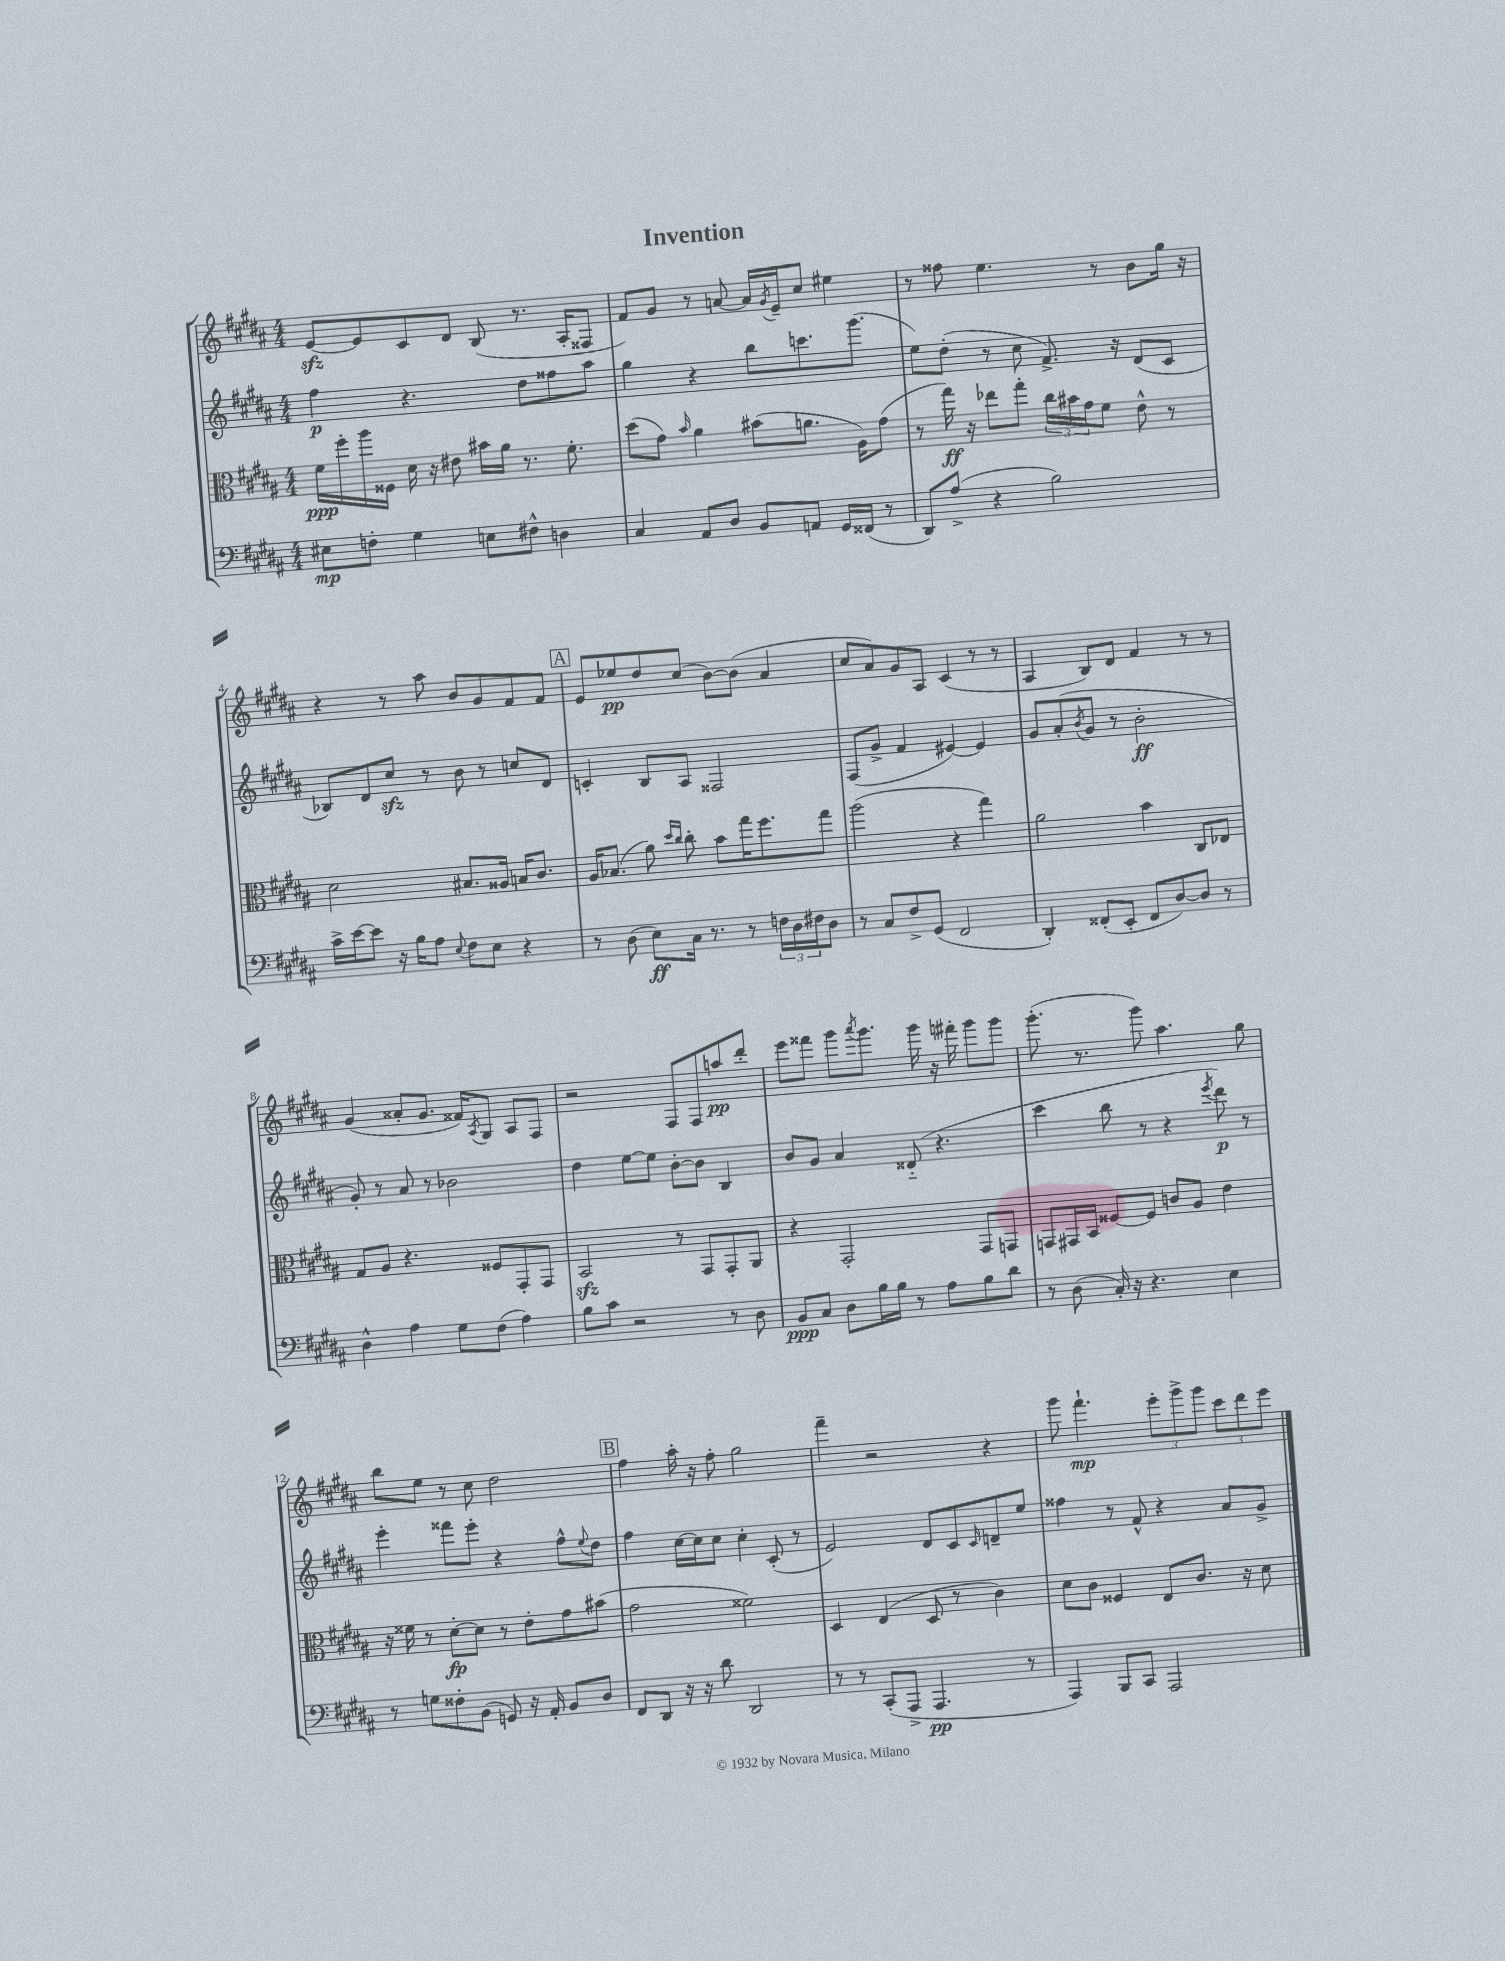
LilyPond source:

\header { title = "Invention" }
<<
\new StaffGroup <<
\new Staff = "s0" {
    \clef treble \key b \major \numericTimeSignature \time 4/4
    e'8~\sfz e'8 cis'8 dis'8 b8( r8. ais16-. fisis8 |
    fis'8) gis'8 r8 a'8~ a'16 \acciaccatura { gis'8 } e'16-- cis''8 eis''4 |
    r8 fisis''8 e''4. r8 b'8 gis''16 r16 |
    r4 r8 ais''8 b'8 gis'8 fis'8 fis'8 |
    \mark \markup { \box "A" } e'8 ees''8\pp dis''8 cis''8( b'8~) b'8( ais'4 |
    cis''8 ais'8) gis'8 ais8 cis'4( r8 r8 |
    ais4 b8) dis'8 fis'4 r8 r8 |
    gis'4( aisis'8-. gis'8. fisis'16) \acciaccatura { ais8 } gis8 ais8 fis8 |
    r2 fis8 fis8 a''8\pp dis'''8-. |
    e'''8 fisis'''8 gis'''8 \acciaccatura { ais'''8 } gis'''8. gis'''16 r16 fis'''16-. gis'''8 gis'''8 |
    gis'''8.-.( r8. gis'''8) ais''4. gis''8 |
    b''8 e''8 r8 cis''8 dis''2 |
    \mark \markup { \box "B" } fis''4 ais''16-. r16 fis''8-. gis''2 |
    fis'''4-- r2 r4 |
    gis'''8 fis'''4.-!\mp \tuplet 3/2 { e'''8-. gis'''8-> gis'''8 } \tuplet 3/2 { cis'''8 dis'''8 e'''8 } \bar "|." |
}
\new Staff = "s1" {
    \clef treble \key b \major \numericTimeSignature \time 4/4
    fis''4\p r4. dis''8 fisis''8 ais''8 |
    gis''4 r4 b''8 c'''8. gis'''8.( |
    e''8) dis''8-.( r8 cis''8 fis'8.->) r16 dis'8( cis'8 |
    bes8) dis'8 cis''8\sfz r8 b'8 r8 c''8 dis'8 |
    \mark \markup { \box "A" } c'4-. b8 ais8 fisis2 |
    fis8( gis'8-> fis'4 eis'4~) eis'4 |
    gis'8 ais'8-.( \acciaccatura { b'8 } gis'8 r8 b'2-.\ff |
    gis'8-.) r8 ais'8 r8 bes'2 |
    dis''4 e''8~ e''8 b'8~-. b'8 b4 |
    b'8 gis'8 ais'4 disis'8-_( r4. |
    cis'''4 b''8 r8 r4 \acciaccatura { e'''8 } dis'''8\p) r8 |
    e'''4-. fisis'''8 e'''8-. r4 fis''8-^ \appoggiatura { e''8 } dis''8 |
    \mark \markup { \box "B" } fis''4 cis''16~ cis''16 cis''8 cis''4-. cis'8-.( r8 |
    e'2) dis'8 cis'8 \grace { cis'16 } d'8-- e''8 |
    fisis''4 r8 fis'8-^ r4 ais'8 gis'8-> \bar "|." |
}
\new Staff = "s2" {
    \clef alto \key b \major \numericTimeSignature \time 4/4
    fis'16\ppp fis''16-. ais''16 fisis16 dis'16 r16 eis'8 bis'16 ais'16 r8. fis'8.-. |
    dis''8( gis'8) \grace { b'16 } ais'4 bis'8( a'8. ais16) gis'8( |
    r8 gis''16\ff) r16 ees''8 gis''8-. \tuplet 3/2 { cis''16 bis'16 gis'16 } fis'8 e'8-^ r8 |
    dis'2 bis8. aisis16 b16 cis'8. |
    \mark \markup { \box "A" } ais16 bes8.( ais'8) \grace { dis''16 cis''16 } cis''8-. b'8 gis''16 fis''8. gis''8 |
    ais''2( r4 gis''4) |
    ais'2 b'4 cis8 ees8 |
    gis8 ais8 r4. fisis8 gis,8-. gis,8 |
    b,2\sfz r8 gis,8 gis,8-. ais,8 |
    r4 gis,2-. gis,8 g,8 |
    g,8 gis,16 b,16 fisis8~ fisis8 c'8 ais8 e'4 |
    r16 fisis'16 r8 dis'8~-.\fp dis'8 r8 e'8-. gis'8 bis'8( |
    \mark \markup { \box "B" } gis'2 fisis'2) |
    dis4 e4( dis8 r8 cis'4) |
    dis'8 cis'8 fisis4 e8 cis'8. r16 dis'8 \bar "|." |
}
\new Staff = "s3" {
    \clef bass \key b \major \numericTimeSignature \time 4/4
    eis8\mp f8-. gis4 e8 fis8-^ d4 |
    cis4 ais,8 dis8 b,8 a,8 gis,16 fisis,16( r8 |
    dis,8) ais8->( r4 b2) |
    cis'16-> e'16~ e'8 r16 b16 ais8 \appoggiatura { e8 } fis8 e8 r4 |
    \mark \markup { \box "A" } r8 dis8( e8\ff) cis16 r8. r8 \tuplet 3/2 { f16 dis16 fis16 } dis8 |
    r8 cis8 fis8-> gis,8( fis,2 |
    dis,4-.) fisis,8-.( e,8-. fisis,8 dis8~) dis8 r8 |
    dis4-^ ais4 gis8 fis8( ais4) |
    b8 cis'8 r2 r8 dis8 |
    b,8\ppp cis8 dis8 b16 b16 r8 ais8 b8 dis'8 |
    r8 dis8( cis16-.) r16 r4. e4 |
    r8 g8 fisis8-. b,8( g,8) r16 ais,16-. b,8 dis8 |
    \mark \markup { \box "B" } fis,8 dis,8 r16 r16 dis'8 dis,2 |
    r8 r8 cis,8-.( ais,,8-> ais,,4.\pp r8 |
    ais,,4) b,,8 cis,8 ais,,2 \bar "|." |
}
>>
>>
